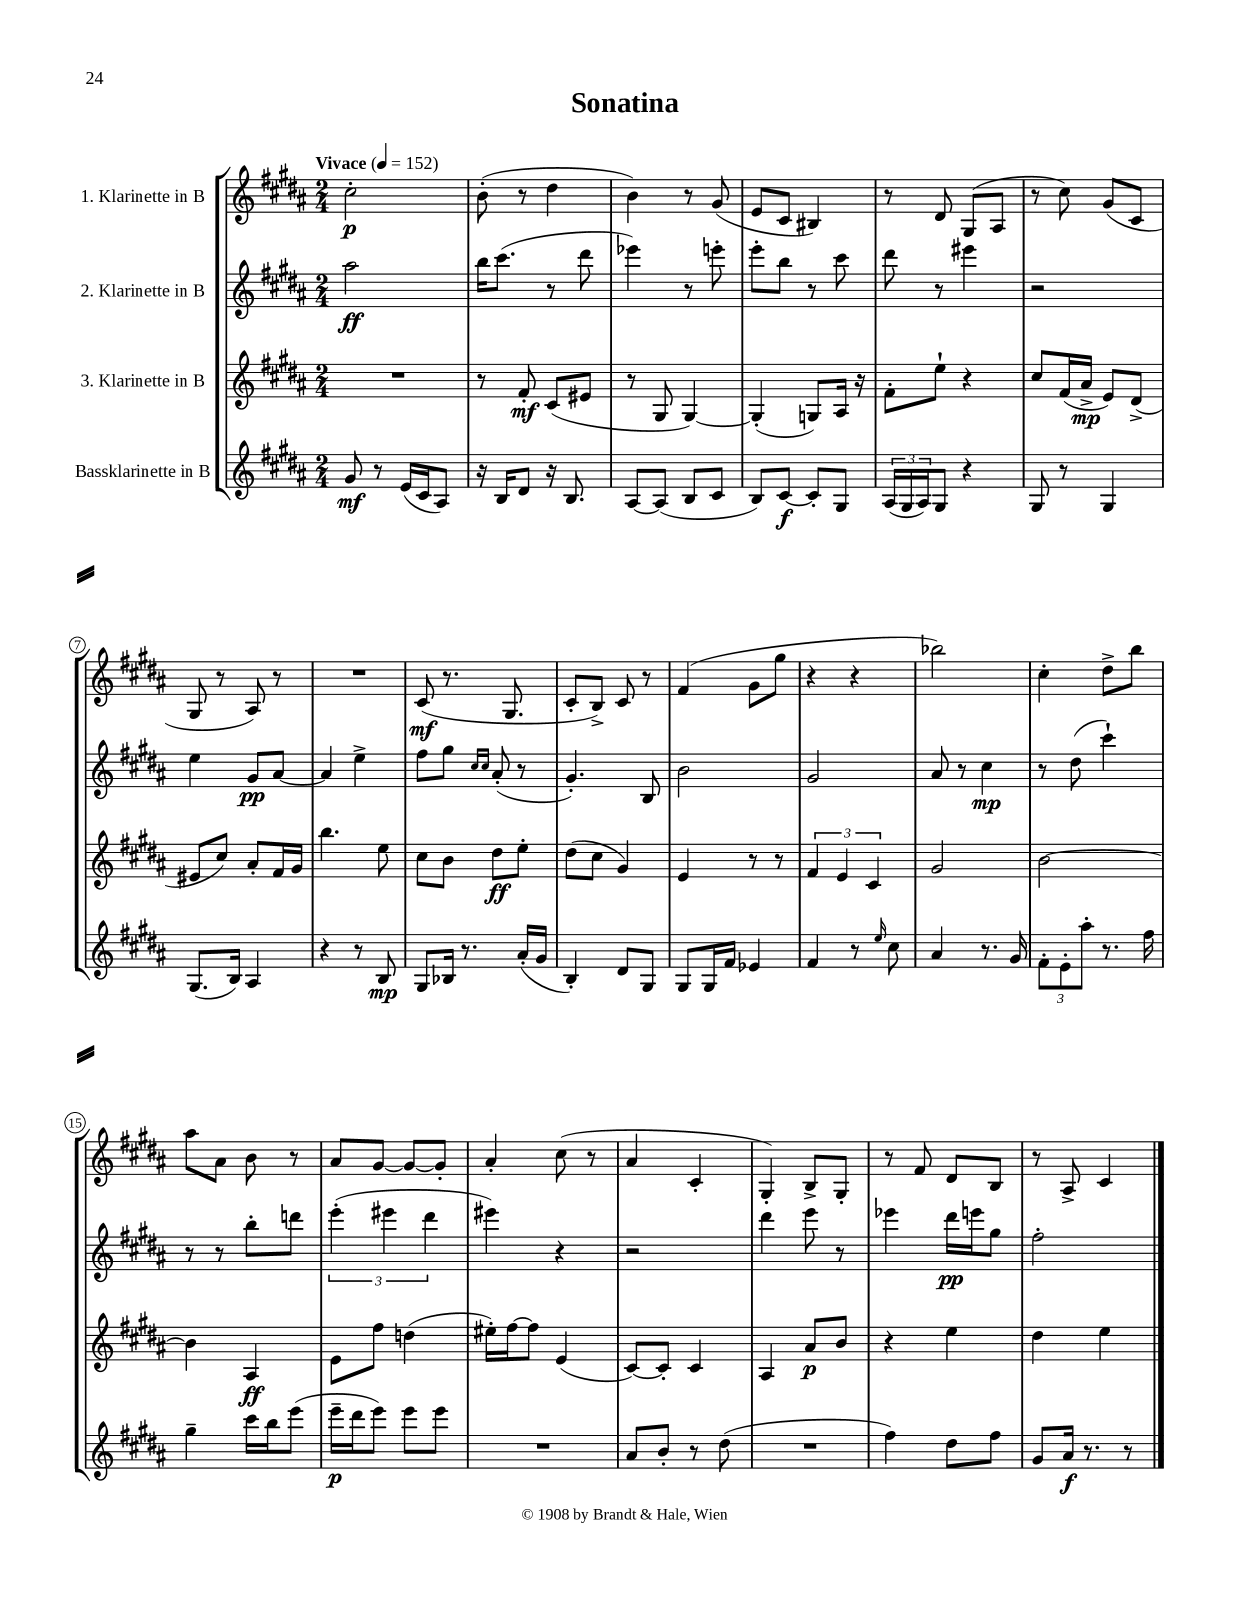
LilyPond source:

\header { title = "Sonatina" }
<<
\new StaffGroup <<
\new Staff = "s0" \with { instrumentName = "1. Klarinette in B" } {
    \clef treble \key b \major \numericTimeSignature \time 2/4 \tempo "Vivace" 4 = 152
    cis''2-.\p |
    b'8-.( r8 dis''4 |
    b'4) r8 gis'8( |
    e'8 cis'8 bis4) |
    r8 dis'8 gis8( ais8 |
    r8 cis''8) gis'8( cis'8 |
    gis8 r8 ais8) r8 |
    R2 |
    cis'8\mf( r8. gis8. |
    cis'8-. b8->) cis'8 r8 |
    fis'4( gis'8 gis''8 |
    r4 r4 |
    bes''2) |
    cis''4-. dis''8-> b''8 |
    ais''8 ais'8 b'8 r8 |
    ais'8 gis'8~ gis'8~ gis'8-. |
    ais'4-. cis''8( r8 |
    ais'4 cis'4-. |
    gis4-.) b8-> gis8-. |
    r8 fis'8 dis'8 b8 |
    r8 ais8-> cis'4 \bar "|." |
}
\new Staff = "s1" \with { instrumentName = "2. Klarinette in B" } {
    \clef treble \key b \major \numericTimeSignature \time 2/4
    ais''2\ff |
    b''16 cis'''8.( r8 dis'''8 |
    ees'''4) r8 e'''8-. |
    e'''8-. b''8 r8 cis'''8 |
    dis'''8 r8 eis'''4 |
    r2 |
    e''4 gis'8\pp ais'8~ |
    ais'4 e''4-> |
    fis''8 gis''8 \grace { cis''16 cis''16 } ais'8-.( r8 |
    gis'4.-.) b8 |
    b'2 |
    gis'2 |
    ais'8 r8 cis''4\mp |
    r8 dis''8( cis'''4-!) |
    r8 r8 b''8-. d'''8 |
    \tuplet 3/2 { e'''4-.( eis'''4 dis'''4 } |
    eis'''4) r4 |
    r2 |
    dis'''4 e'''8 r8 |
    ees'''4 dis'''16\pp e'''16 gis''8 |
    fis''2-. \bar "|." |
}
\new Staff = "s2" \with { instrumentName = "3. Klarinette in B" } {
    \clef treble \key b \major \numericTimeSignature \time 2/4
    R2 |
    r8 fis'8-.\mf cis'8( eis'8 |
    r8 gis8 gis4~) |
    gis4-.( g8) ais16 r16 |
    fis'8-. e''8-! r4 |
    cis''8 fis'16( ais'16->\mp e'8) dis'8->( |
    eis'8 cis''8) ais'8-. fis'16 gis'16 |
    b''4. e''8 |
    cis''8 b'8 dis''8\ff e''8-. |
    dis''8( cis''8 gis'4) |
    e'4 r8 r8 |
    \tuplet 3/2 { fis'4 e'4 cis'4 } |
    gis'2 |
    b'2~ |
    b'4 ais4\ff |
    e'8 fis''8 d''4( |
    eis''16-.) fis''16~ fis''8 e'4( |
    cis'8~) cis'8-. cis'4 |
    ais4 ais'8\p b'8 |
    r4 e''4 |
    dis''4 e''4 \bar "|." |
}
\new Staff = "s3" \with { instrumentName = "Bassklarinette in B" } {
    \clef treble \key b \major \numericTimeSignature \time 2/4
    gis'8\mf r8 e'16( cis'16 ais8) |
    r16 b16 dis'8 r16 b8. |
    ais8~ ais8( b8 cis'8 |
    b8) cis'8~\f cis'8-. gis8 |
    \tuplet 3/2 { ais16( gis16 ais16) } gis8 r4 |
    gis8 r8 gis4 |
    gis8.( b16) ais4 |
    r4 r8 b8\mp |
    gis8 bes16 r8. ais'16-.( gis'16 |
    b4-.) dis'8 gis8 |
    gis8 gis16 fis'16 ees'4 |
    fis'4 r8 \grace { e''16 } cis''8 |
    ais'4 r8. gis'16 |
    \tuplet 3/2 { fis'8-. e'8-. ais''8-. } r8. fis''16 |
    gis''4-- cis'''16 b''16 e'''8( |
    e'''16--\p dis'''16 e'''8) e'''8 e'''8 |
    R2 |
    ais'8 b'8-. r8 dis''8( |
    R2 |
    fis''4) dis''8 fis''8 |
    gis'8 ais'16\f r8. r8 \bar "|." |
}
>>
>>
\layout { \context { \Score \override BarNumber.stencil = #(make-stencil-circler 0.1 0.3 ly:text-interface::print) } }
